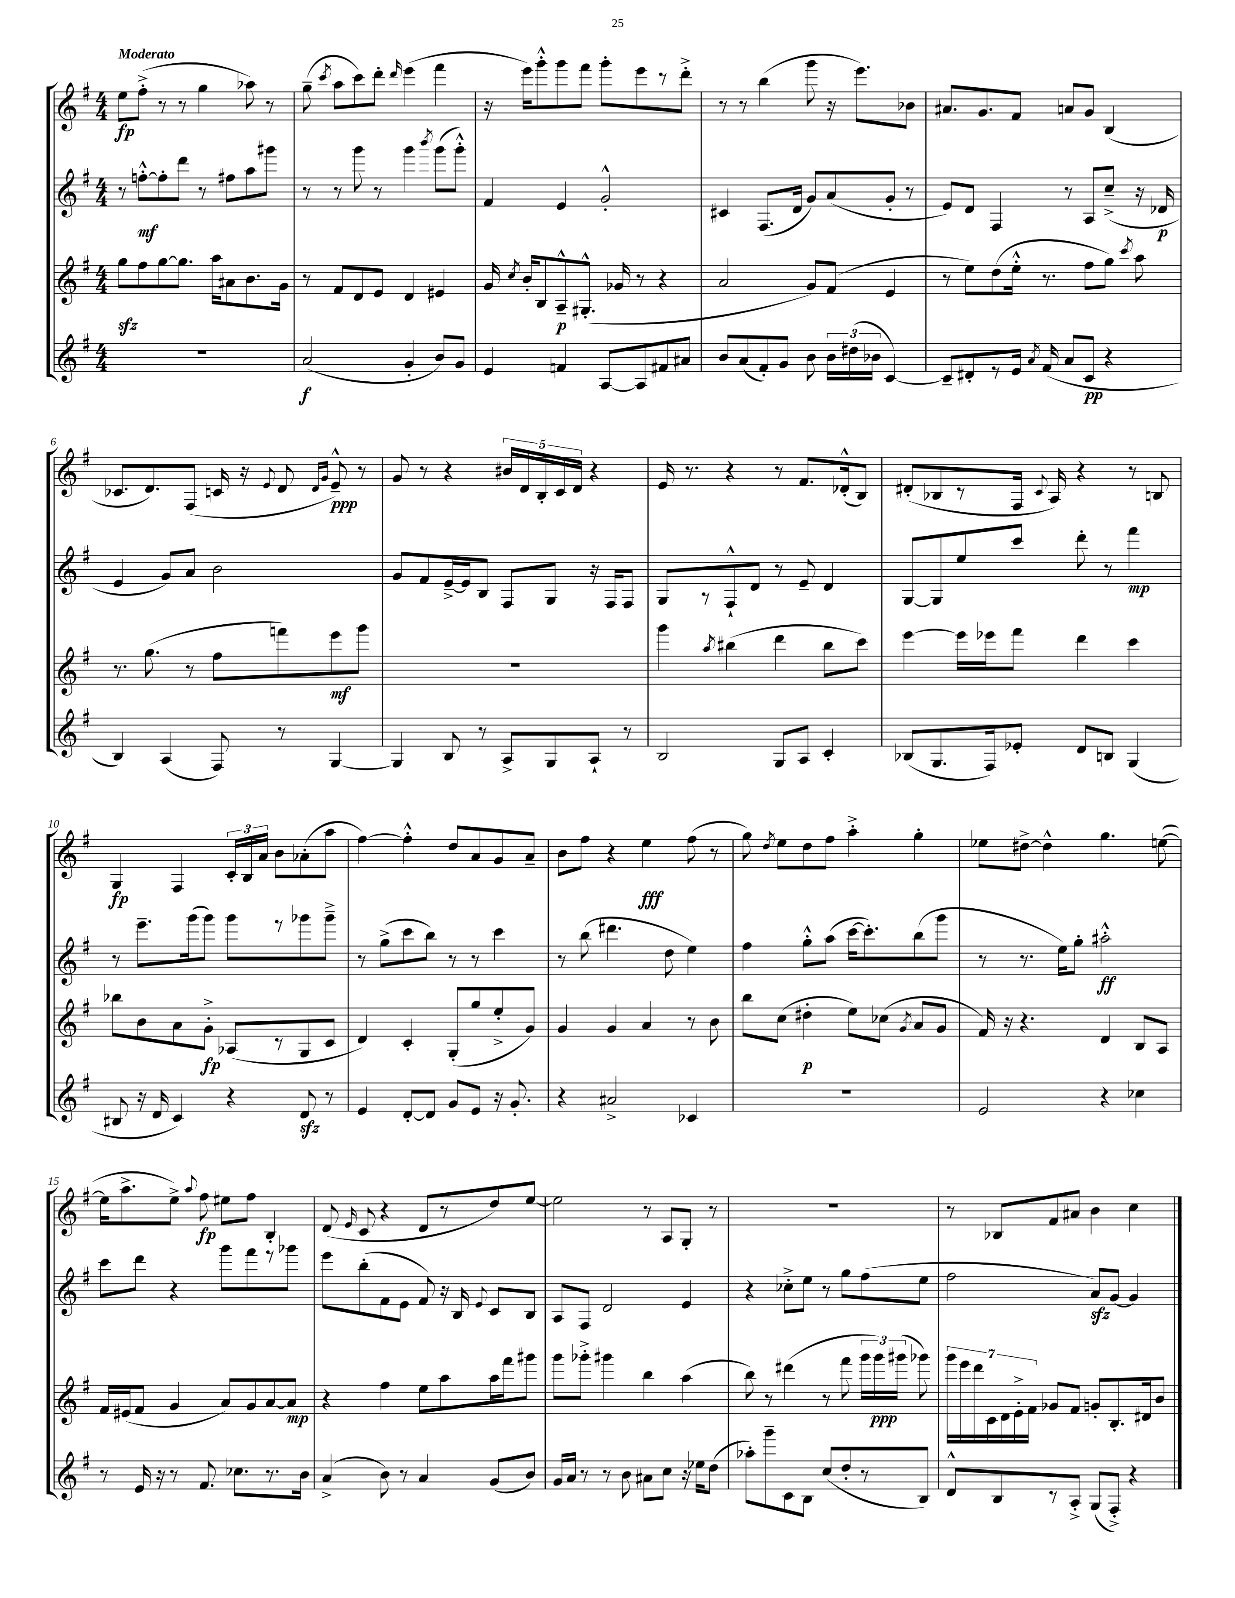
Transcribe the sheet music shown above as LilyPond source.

<<
\new StaffGroup <<
\new Staff = "s0" {
    \clef treble \key g \major \numericTimeSignature \time 4/4 \tempo "Moderato"
    \autoBeamOff e''8[\fp fis''8]-.->( r8 r8 g''4 aes''8) r8 |
    g''8--( \acciaccatura { c'''8 } a''8[ c'''8) d'''8]-. \grace { d'''16 } e'''4( fis'''4 |
    r16 e'''16[) g'''8-.-^ g'''8 fis'''8] g'''8[-. e'''8 r8 d'''8]-.-> |
    r8 r8 b''4( g'''8 r16 e'''8.[) bes'8] |
    ais'8.[ g'8. fis'8] a'8[ g'8] b4( |
    ces'8.[ d'8.) fis8]( c'16 r16 \appoggiatura { e'8 } d'8 \grace { d'16[ g'16] } e'8---^\ppp) r8 |
    g'8 r8 r4 \tuplet 5/4 { bis'16[ d'16 b16-. c'16 d'16] } r4 |
    e'16 r8. r4 r8 fis'8.[ des'16-.-^( b8]) |
    dis'8[-.( bes8 r8 fis16] \appoggiatura { c'8 } a16) r4 r8 b8 |
    g4\fp fis4 \tuplet 3/2 { c'16[-. b16 a'16] } b'8[ aes'8-.( a''8] |
    fis''4~) fis''4-.-^ d''8[ a'8 g'8 a'8]-- |
    b'8[ fis''8] r4 e''4\fff fis''8( r8 |
    g''8) \acciaccatura { d''8 } e''8[ d''8 fis''8] a''4-.-> g''4-. |
    ees''8[ dis''8]~-> dis''4-^ g''4. e''8~( |
    e''16[ a''8.-> e''8]->) \appoggiatura { a''8 } fis''8\fp eis''8[ fis''8] b4-. |
    d'8( \grace { e'16 } c'8 r4 d'8[ r8 d''8) e''8]~ |
    e''2 r8 a8[ g8]-. r8 |
    R1 |
    r8 bes8[ fis'8 ais'8] b'4 c''4 \bar "|." |
}
\new Staff = "s1" {
    \clef treble \key g \major \numericTimeSignature \time 4/4
    \autoBeamOff r8 f''8[~-.-^\mf f''8-. d'''8] r8 fis''8[ a''8 gis'''8] |
    r8 r8 g'''8 r8 g'''4 \acciaccatura { b'''8 } g'''8[( g'''8]-.-^) |
    fis'4 e'4 g'2-.-^ |
    cis'4 fis8.[( d'16] g'8[) a'8( g'8]-. r8 |
    e'8[) d'8] fis4 r8 a8[ c''8]--->( r16 des'16\p |
    e'4 g'8[) a'8] b'2 |
    g'8[ fis'8 e'16~---> e'16 b8] fis8[ g8] r16 fis16[ fis8] |
    g8[ r8 fis8-!-^ d'8] r8 e'8-- d'4 |
    g8[~ g8 e''8 c'''8] d'''8-. r8 fis'''4\mp |
    r8 e'''8.[-- g'''16( g'''8]) g'''8[ r8 ges'''8 ges'''8]---> |
    r8 g''8[->( c'''8 b''8]) r8 r8 c'''4 |
    r8 b''8( dis'''4. d''8 e''4) |
    fis''4 g''8[-.-^ a''8]( c'''16[~ c'''8.-.) b''8( g'''8] |
    r8 r8. e''16[) g''8]-. ais''2-.-^\ff |
    c'''8[ d'''8] r4 g'''8[ fis'''8 r8 ges'''8] |
    e'''8[ b''8-.( fis'8 e'8] fis'8) r16 b16 \appoggiatura { e'8 } c'8[ b8] |
    a8[ fis8] d'2 e'4 |
    r4 ces''8[-.-> e''8] r8 g''8[ fis''8( e''8] |
    fis''2 a'8[\sfz) g'8]~ g'4 \bar "|." |
}
\new Staff = "s2" {
    \clef treble \key g \major \numericTimeSignature \time 4/4
    \autoBeamOff g''8[\sfz fis''8 g''8~ g''8.] a''16[ ais'8 b'8. g'16] |
    r8 fis'8[ d'8 e'8] d'4 eis'4 |
    g'16 \acciaccatura { c''8 } b'16[-. b8 a8---^\p gis8.]-.-^( ges'16 r8 r4 |
    a'2 g'8[) fis'8]( e'4 |
    r8 e''8[) d''8( e''16]-.-^ r8. fis''8[ g''8]) \acciaccatura { c'''8 } a''8 |
    r8. g''8.( r8 fis''8[ f'''8) e'''8\mf g'''8] |
    R1 |
    g'''4 \acciaccatura { a''8 } bis''4( d'''4 bis''8[ c'''8]) |
    e'''4~ e'''16[ ees'''16 fis'''8] d'''4 c'''4 |
    bes''8[ b'8 a'8 g'8]-.->\fp aes8[( r8 g8 c'8] |
    d'4) c'4-. g8[-.( g''8 e''8-.-> g'8]) |
    g'4 g'4 a'4 r8 b'8 |
    b''8[ c''8]( dis''4-.\p e''8[) ces''8]( \acciaccatura { g'8 } a'8[ g'8] |
    fis'16) r16 r4. d'4 b8[ a8] |
    fis'16[ eis'16( fis'8] g'4 a'8[) g'8 a'8~ a'8]\mp |
    r4 fis''4 e''8[ a''8 a''16 fis'''16 gis'''8] |
    g'''8[ ges'''8]-.-> gis'''4 b''4 a''4( |
    b''8) r8 dis'''4( r8 fis'''8 \tuplet 3/2 { g'''16[ g'''16\ppp) gis'''16]( } ges'''8) |
    \tuplet 7/4 { g'''16[ e'''16 d'''16 c'16 d'16 e'16-.-> fis'16] } ges'8[ fis'8] g'8[-. b8.-. dis'16 b'8] \bar "|." |
}
\new Staff = "s3" {
    \clef treble \key g \major \numericTimeSignature \time 4/4
    \autoBeamOff R1 |
    a'2\f( g'4-. b'8[) g'8] |
    e'4 f'4 a8[~ a8 fis'8 ais'8] |
    b'8[ a'8( fis'8-.) g'8] b'8 \tuplet 3/2 { b'16[ dis''16( bes'16] } c'4~) |
    c'8[-- dis'8-. r8 e'16] \acciaccatura { a'8 } fis'16( a'8[ c'8]\pp r4 |
    b4) a4( fis8) r8 g4~ |
    g4 b8 r8 a8[-> g8 a8]-! r8 |
    b2 g8[ a8] c'4-. |
    bes8[( g8. fis16) ees'8]-. d'8[ b8] g4( |
    bis8 r16 d'16 c'4) r4 d'8\sfz r8 |
    e'4 d'8[~-. d'8] g'8[ e'8] r16 g'8.-. |
    r4 ais'2-> ces'4 |
    R1 |
    e'2 r4 ces''4 |
    r8 e'16 r16 r8 fis'8. ces''8.[ r8. b'16] |
    a'4->( b'8) r8 a'4 g'8[( b'8]) |
    g'16[ a'16] r8 r8 b'8 ais'8[ c''8] r16 ees''16[ d''8]( |
    aes''8[-.) g'''8-- c'8 b8] c''8[( d''8-. r8 b8]) |
    d'8[-^ b8 r8 a8]-.-> g8[( fis8]-.->) r4 \bar "|." |
}
>>
>>
